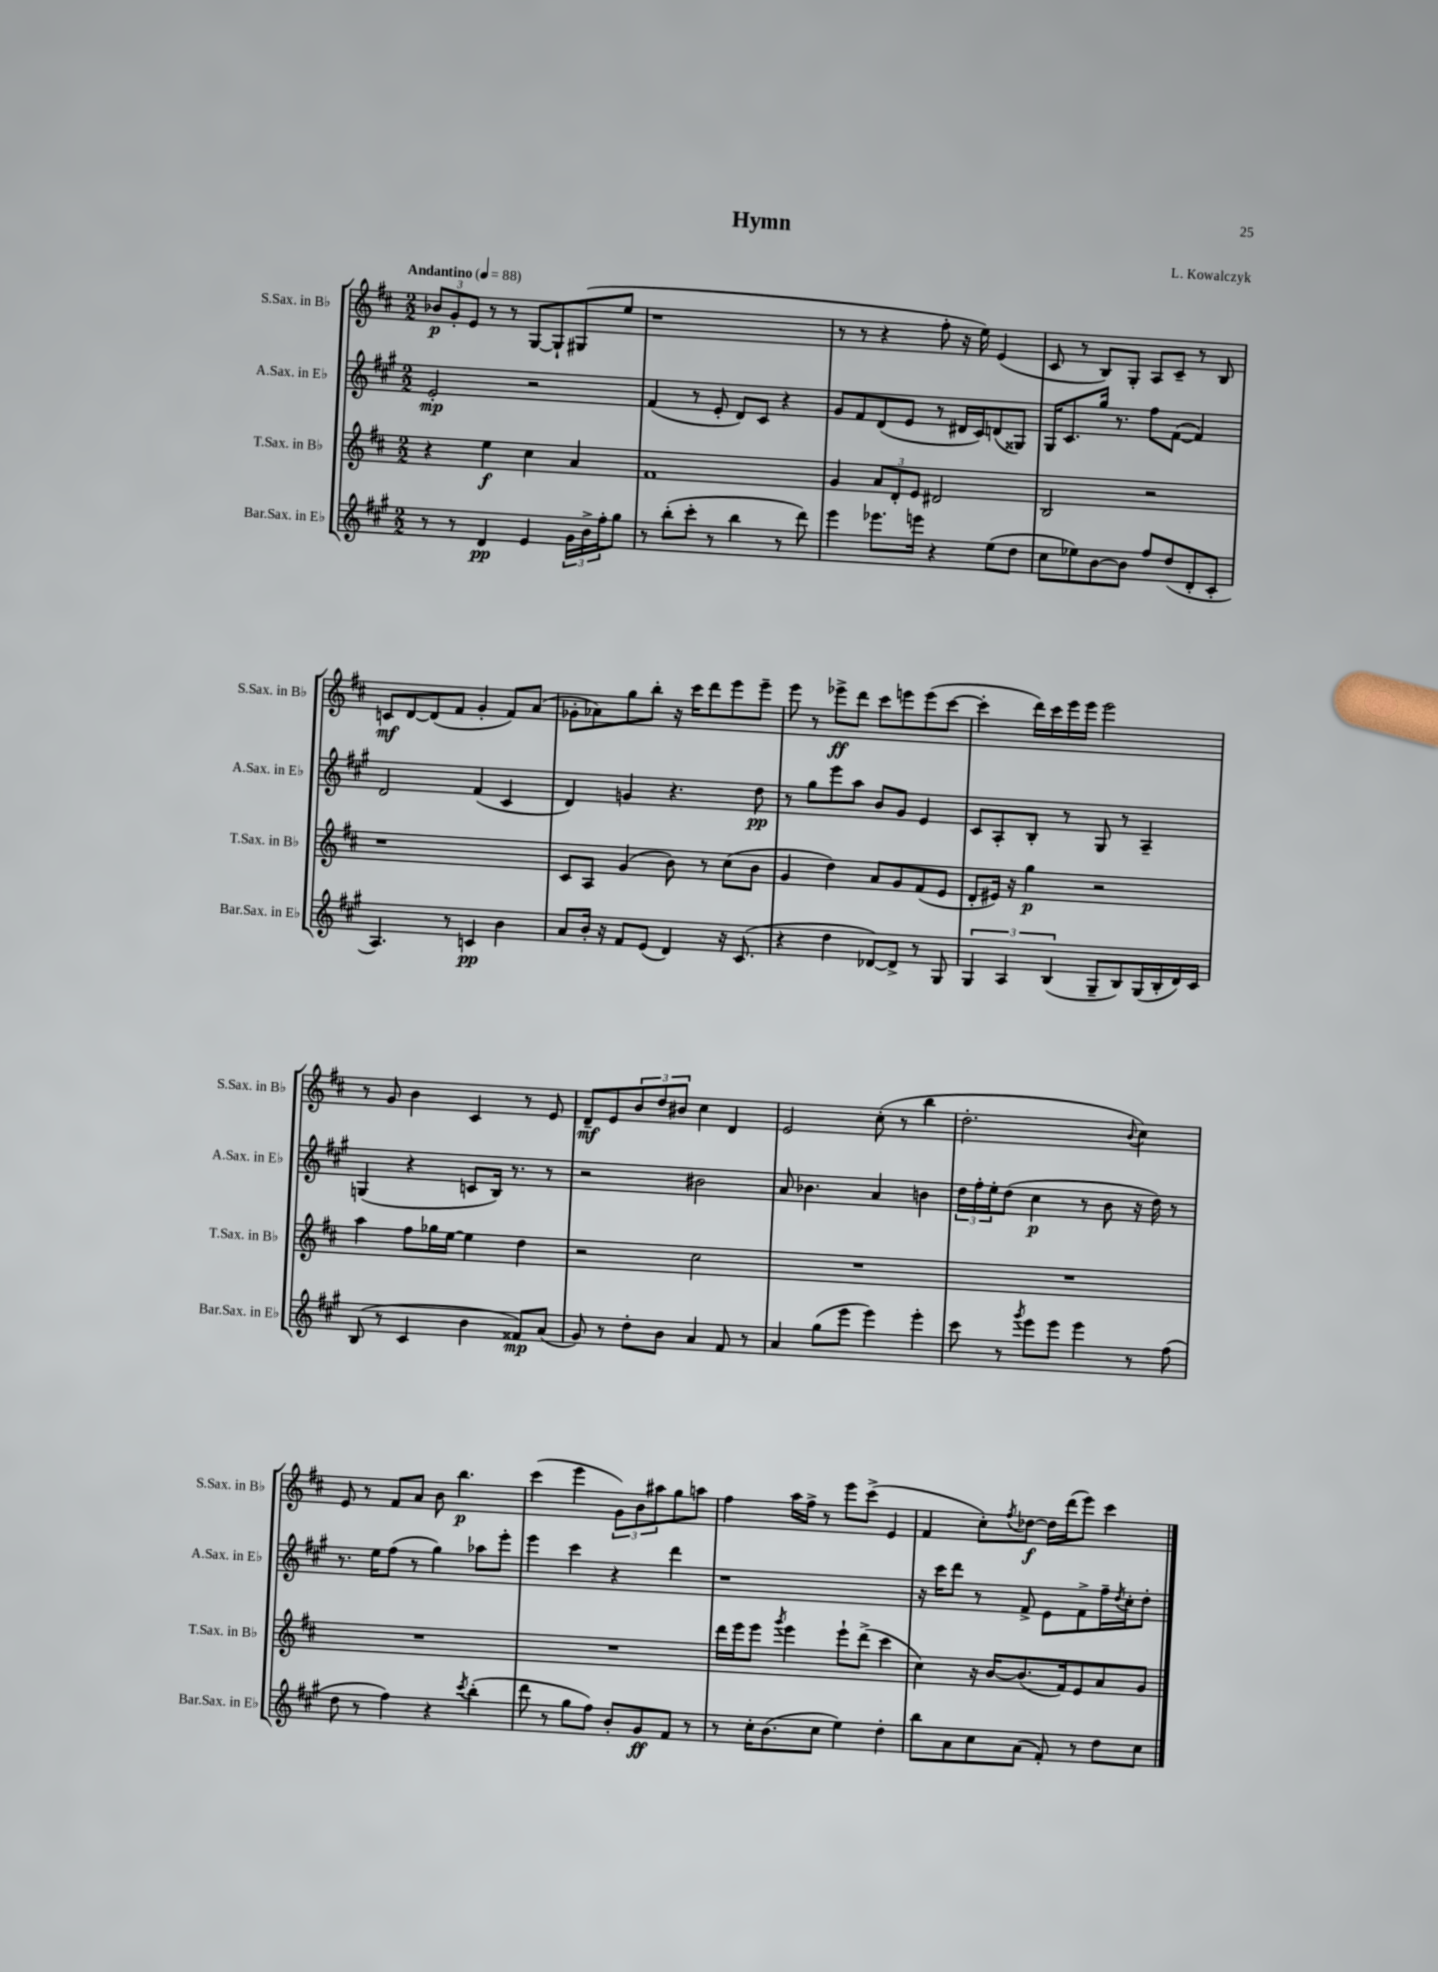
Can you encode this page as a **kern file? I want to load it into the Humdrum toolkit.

**kern	**kern	**kern	**kern
*staff4	*staff3	*staff2	*staff1
*clefG2	*clefG2	*clefG2	*clefG2
*k[f#c#g#]	*k[f#c#]	*k[f#c#g#]	*k[f#c#]
*M2/2	*M2/2	*M2/2	*M2/2
*MM88	*MM88	*MM88	*MM88
8r	4r	2e'/	12b-/L
.	.	.	12g'/
8r	.	.	.
.	.	.	12e/J
4d/	4ee\	.	8r
.	.	.	8r
4e/	4cc#\	2r	[8G/L
.	.	.	8G`/]
24g#\LL	4a/	.	(8G#/
24b^\	.	.	.
24ff#'\J	.	.	.
8gg#\J	.	.	8ee/J
=	=	=	=
8r	1f#	(4f#/	1r
(8bb'\L	.	.	.
8ccc#'\J	.	8r	.
8r	.	8e'/	.
4bb\	.	8d/L)	.
.	.	8c#/J	.
8r	.	4r	.
8ddd\)	.	.	.
=	=	=	=
4eee\	4g/	8g#/L	8r
.	.	8f#/	8r
8.eee-\L	12a/L	(8d/	4r
.	12d'/	.	.
.	.	8e/J	.
.	12e/J	.	.
16eee\Jk	.	.	.
4r	2d#/	8r	8ff#'\
.	.	16d#/LL	16r
.	.	16c#/J)	16ee\)
(8ee\L	.	(8d/	(4e/
8dd\J	.	8G##/J)	.
=	=	=	=
8cc#\L	2B/	16G#/LK	8c#/
.	.	8.c#/	.
8ee-\)	.	.	8r
[8b\	.	16gg#/Jk	8B/L)
.	.	8.r	.
8b\]J	.	.	8G'/J
8ff#/L	2r	8ff#\L	8A/L
(8dd/	.	([8f#\J	8c#~/J
8d'/	.	4f#/])	8r
8c#'/J	.	.	8B/
=	=	=	=
4.A/)	1r	2d/	8c/L
.	.	.	[8d/
.	.	.	(8d/]
8r	.	.	8f#/J
4c/	.	(4f#/	4g'/
4b\	.	4c#/	8f#/L)
.	.	.	(8a/J
=	=	=	=
8a/L	8c#/L	4d/)	8g-'\L
16b'/Jk	8A/J	.	8a-\)
16r	.	.	.
8f#/L	(4g/	4g/	8gg\
(8e/J	.	.	8bb'\J
4d/)	8b\)	4.r	16r
.	.	.	16ccc#\LK
.	8r	.	8ddd\
16r	(8cc#\L	.	8eee\
(8.c#/	.	.	.
.	8b\J	8dd\	8eee~\J
=	=	=	=
4r	4g/	8r	8eee\
.	.	8gg#\L	8r
4dd\	4dd\)	8eee\	8eee-^\L
.	.	8aa\J	8ddd\J
[8d-/L)	8a/L	8b/L	8ccc#\L
8d-^/]J	8g/	8g#/J	8eee\
8r	(8f#/	4e/	(8eee\
8G#/	8e/J	.	[8ccc#\J
=	=	=	=
6G#/	8d'/L	8c#/L	4ccc#'\]
.	16e#/Jk)	8A'/	.
6A/	.	.	.
.	16r	.	.
.	4gg\	8B'/J	16ddd\LL)
.	.	.	16ccc#\
(6B/	.	.	.
.	.	8r	16eee\
.	.	.	16eee\JJ
8G#~/L	2r	8G#/	2eee\
8B/)	.	8r	.
(16G#/L	.	4A~/	.
16B'/	.	.	.
16d/)	.	.	.
16c#/JJ	.	.	.
=	=	=	=
(8B/	4aa\	(4G/	8r
8r	.	.	8g/
4c#/	8ff#\L	4r	4b\
.	16gg-\L	.	.
.	[16ee\JJ	.	.
4b\	4ee\]	8c/L	4c#/
.	.	16B/Jk)	.
.	.	8.r	.
8f##/L)	4dd\	.	8r
(8a/J	.	8r	8e/
=	=	=	=
8g#/)	2r	2r	8d~/L
8r	.	.	8e/
8dd'\L	.	.	12b/
.	.	.	12dd/
8b\J	.	.	.
.	.	.	12b#/J
4a/	2cc#\	2b#\	4cc#\
8f#/	.	.	4d/
8r	.	.	.
=	=	=	=
4a/	1r	8a/	2e/
.	.	4.b-\	.
(8gg#\L	.	.	.
8eee\J	.	.	.
4eee\)	.	4a/	(8cc#'\
.	.	.	8r
4eee'\	.	4b\	4bb\
=	=	=	=
8ccc#\	1r	24dd\LL	2.dd'\
.	.	24ff#'\	.
.	.	24ee'\J	.
8r	.	(8dd\J	.
8qggg#/	.	.	.
8eee\L	.	4cc#\	.
8eee\J	.	.	.
4eee\	.	8r	.
.	.	8b\	.
.	.	.	8qqb/
8r	.	16r	4cc#\)
.	.	16dd\)	.
(8ff#\	.	8r	.
=	=	=	=
8dd\	1r	8.r	8e/
8r	.	.	8r
.	.	16ee\LK	.
4ff#\)	.	(8ff#\J	8f#/L
.	.	8r	8a/J
4r	.	4gg#\)	8b\
.	.	.	4.bb\
8qccc#/	.	.	.
(4bb'\	.	8aa-\L	.
.	.	8eee'\J	.
=	=	=	=
8ddd\	1r	4eee\	(4ccc#\
8r	.	.	.
8gg#\L	.	4ccc#\	4eee\
8ff#\J)	.	.	.
8b'/L	.	4r	12g\L)
.	.	.	12b\
8g#/	.	.	.
.	.	.	12aa#\
8f#/J	.	4ddd\	8gg\
8r	.	.	8aa\J
=	=	=	=
8r	16ddd\LL	1r	4ff#\
.	16eee\J	.	.
16cc#'\LK	8eee\J	.	.
(8.b\	.	.	.
.	8qggg/	.	.
.	4eee\	.	16aa\LL
.	.	.	16ff#^\JJ
8cc#\J	.	.	8r
4ee\)	8eee`\L	.	8eee\L
.	(8ddd^\J	.	(8ccc#^\J
4dd'\	4ccc#\	.	4e/
=	=	=	=
8bb\L	4cc#\)	16r	4f#/
.	.	16ccc#\LK	.
8a\	.	8ddd\J	.
8cc#\	16r	8r	8cc#'\L)
.	[16b/LK	.	.
.	.	.	8qff#/
(8a\J	(8.b/]	8f#^/	[8dd-\J
8f#'/)	.	8e\L	16dd-\]LL
.	16f#/k)	.	(16ddd\J
8r	8e/	8f#^\	8eee\J)
8dd\L	8a/	16ff#~\L	4ccc#\
.	.	8qdd/	.
.	.	16cc#'\J	.
8cc#\J	8g/J	8dd'\J	.
==	==	==	==
*-	*-	*-	*-
